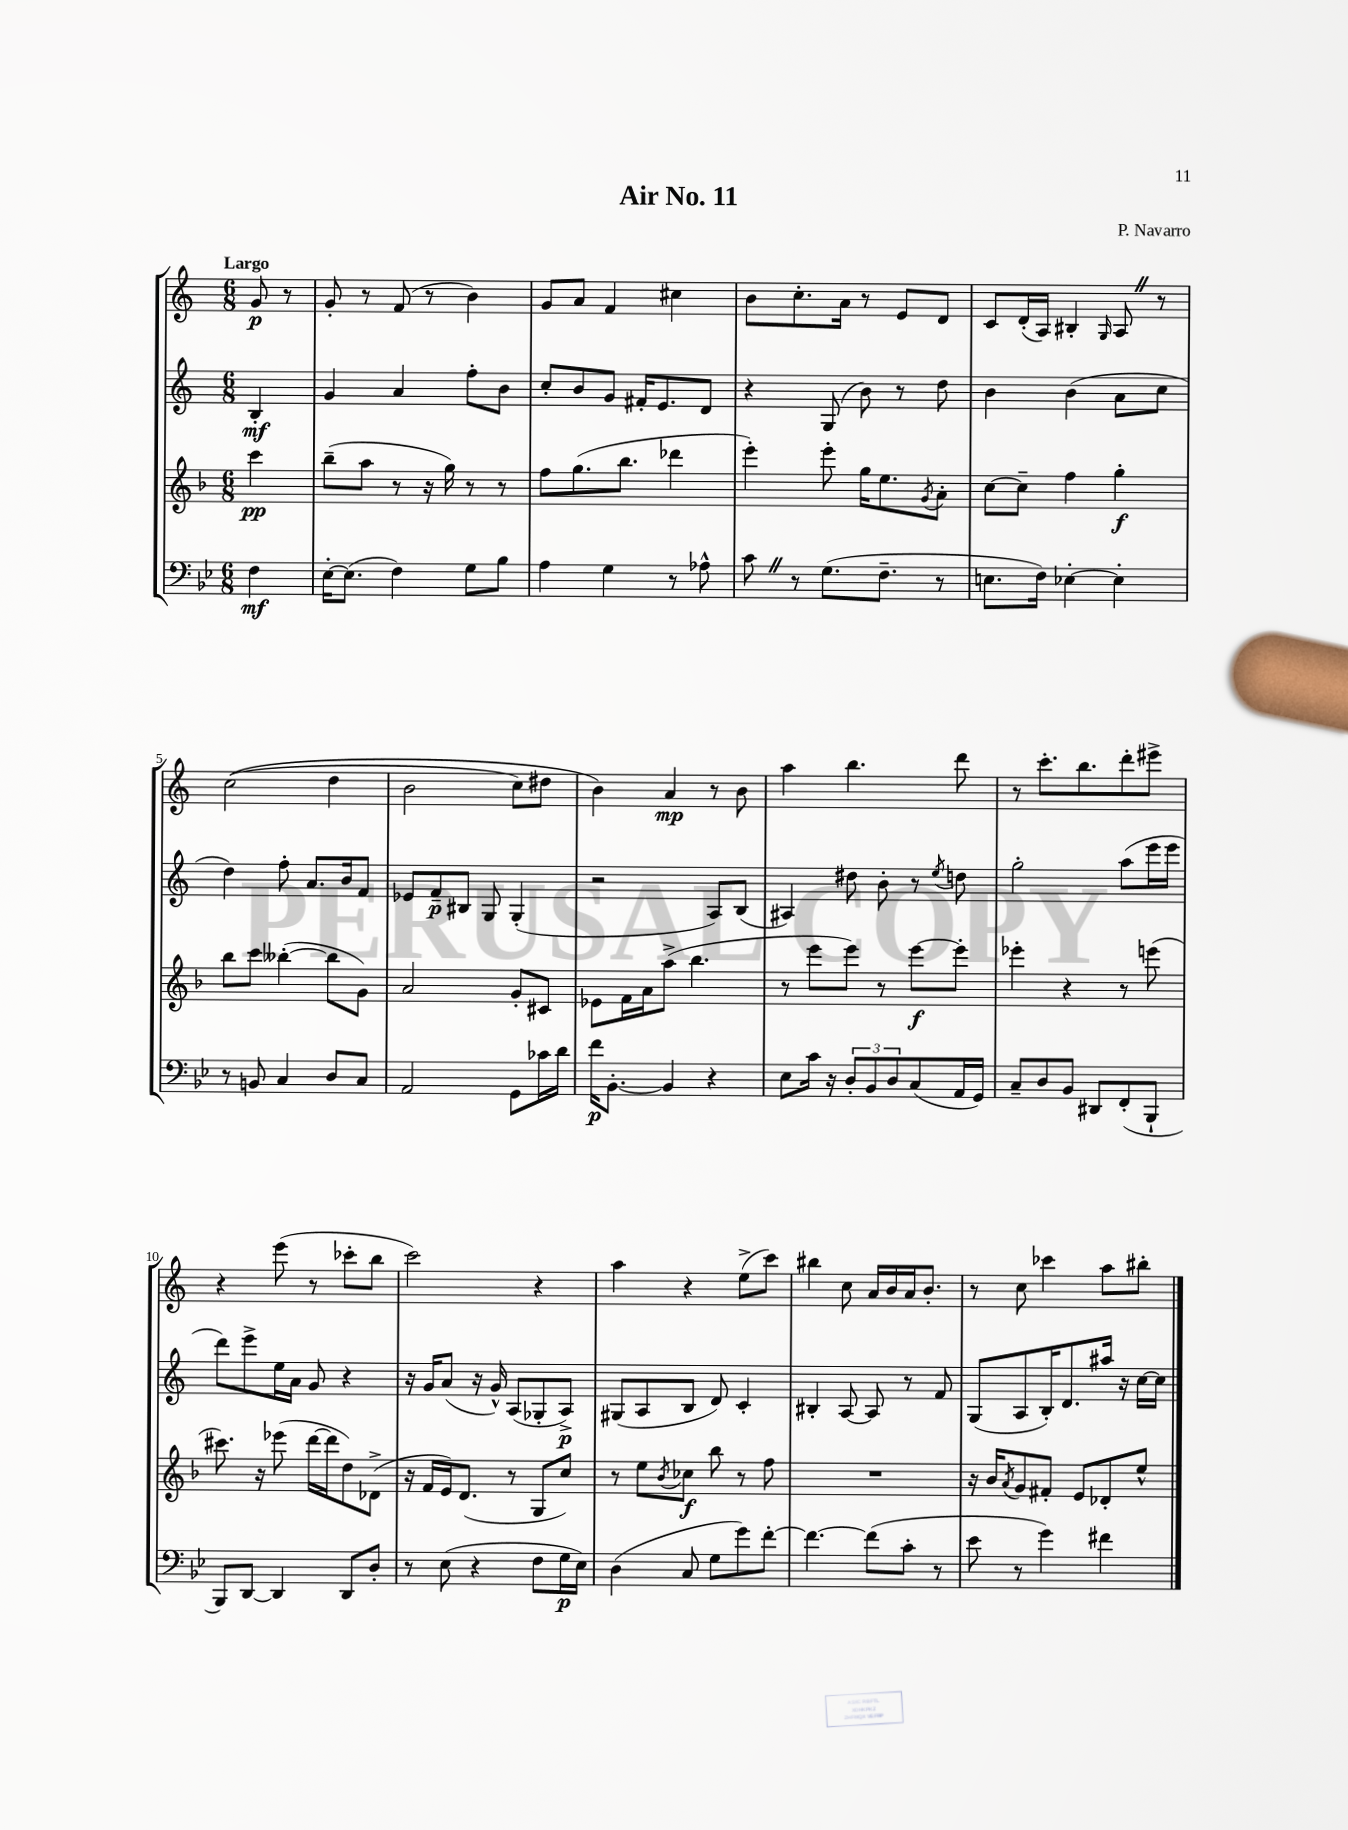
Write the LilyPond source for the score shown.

\header { title = "Air No. 11" composer = "P. Navarro" }
<<
\new StaffGroup <<
\new Staff = "s0" {
    \clef treble \key c \major \numericTimeSignature \time 6/8 \partial 4 \tempo "Largo"
    g'8\p r8 |
    g'8-. r8 f'8( r8 b'4) |
    g'8 a'8 f'4 cis''4 |
    b'8 c''8.-. a'16 r8 e'8 d'8 |
    c'8 d'16-.( a16) bis4-. \grace { g16 } a8 \once \override BreathingSign.text = \markup { \musicglyph "scripts.caesura.straight" } \breathe r8 |
    c''2(\( d''4 |
    b'2 c''8) dis''8 |
    b'4\) a'4\mp r8 b'8 |
    a''4 b''4. d'''8 |
    r8 c'''8.-. b''8. d'''8-. eis'''8-> |
    r4 e'''8( r8 ces'''8-. b''8 |
    c'''2) r4 |
    a''4 r4 e''8->( c'''8) |
    bis''4 c''8 a'16 b'16 a'16 b'8.-. |
    r8 c''8 ces'''4 a''8 bis''8-. \bar "|." |
}
\new Staff = "s1" {
    \clef treble \key c \major \numericTimeSignature \time 6/8 \partial 4
    b4-.\mf |
    g'4 a'4 f''8-. b'8 |
    c''8-. b'8 g'8 fis'16-. e'8. d'8 |
    r4 g8( b'8) r8 d''8 |
    b'4 b'4( a'8 c''8 |
    d''4) f''8-. a'8. b'16 f'8 |
    ees'8 f'8--\p bis8 g8 g4-.( |
    r2 a8) b8( |
    ais4) dis''8 b'8-. r8 \acciaccatura { e''8 } d''8 |
    g''2-. a''8( e'''16 e'''16 |
    d'''8) e'''8-> e''16 a'16 g'8 r4 |
    r16 g'16 a'8( r16 g'16-^) a8( ges8-. a8->\p) |
    gis8( a8 b8 d'8) c'4-. |
    bis4-. a8~ a8 r8 f'8 |
    g8( a8 b16-.) d'8. ais''16 r16 c''16~ c''16 \bar "|." |
}
\new Staff = "s2" {
    \clef treble \key f \major \numericTimeSignature \time 6/8 \partial 4
    c'''4\pp |
    bes''8--( a''8 r8 r16 g''16) r8 r8 |
    f''8 g''8.( bes''8. des'''4 |
    e'''4-.) e'''8-. g''16 e''8. \acciaccatura { g'8 } a'8-. |
    c''8~ c''8-- f''4 g''4-.\f |
    bes''8 c'''8 beses''4~-.( beses''8 g'8) |
    a'2 g'8-. cis'8 |
    ees'8 f'16 a'16 a''8->( bes''4. |
    r8 e'''8 e'''8) r8 e'''8~\f e'''8-. |
    ees'''4-. r4 r8 e'''8( |
    cis'''8.) r16 ees'''8( d'''16~ d'''16 d''8) des'8->( |
    r16 f'16 e'16) d'8.( r8 g8 c''8) |
    r8 e''8 \acciaccatura { bes'8 } ces''8\f bes''8 r8 f''8 |
    R2. |
    r16 bes'16 \acciaccatura { a'8 } g'8 fis'8-. e'8 des'8-. e''8-^ \bar "|." |
}
\new Staff = "s3" {
    \clef bass \key bes \major \numericTimeSignature \time 6/8 \partial 4
    f4\mf |
    ees16~-. ees8.( f4) g8 bes8 |
    a4 g4 r8 aes8-^ |
    c'8 \once \override BreathingSign.text = \markup { \musicglyph "scripts.caesura.straight" } \breathe r8 g8.( f8.-- r8 |
    e8. f16) ees4~-. ees4-. |
    r8 b,8 c4 d8 c8 |
    a,2 g,8 ces'16 d'16 |
    f'16\p bes,8.~-. bes,4 r4 |
    ees8 c'16 r16 \tuplet 3/2 { d8-. bes,8 d8 } c8( a,16 g,16) |
    c8-- d8 bes,8 dis,8 f,8-.( bes,,8-! |
    bes,,8) d,8~ d,4 d,8 d8-. |
    r8 ees8( r4 f8 g16\p ees16) |
    d4( c8 g8 g'8) f'8~-. |
    f'4.~ f'8( c'8-. r8 |
    ees'8 r8 g'4) fis'4 \bar "|." |
}
>>
>>
